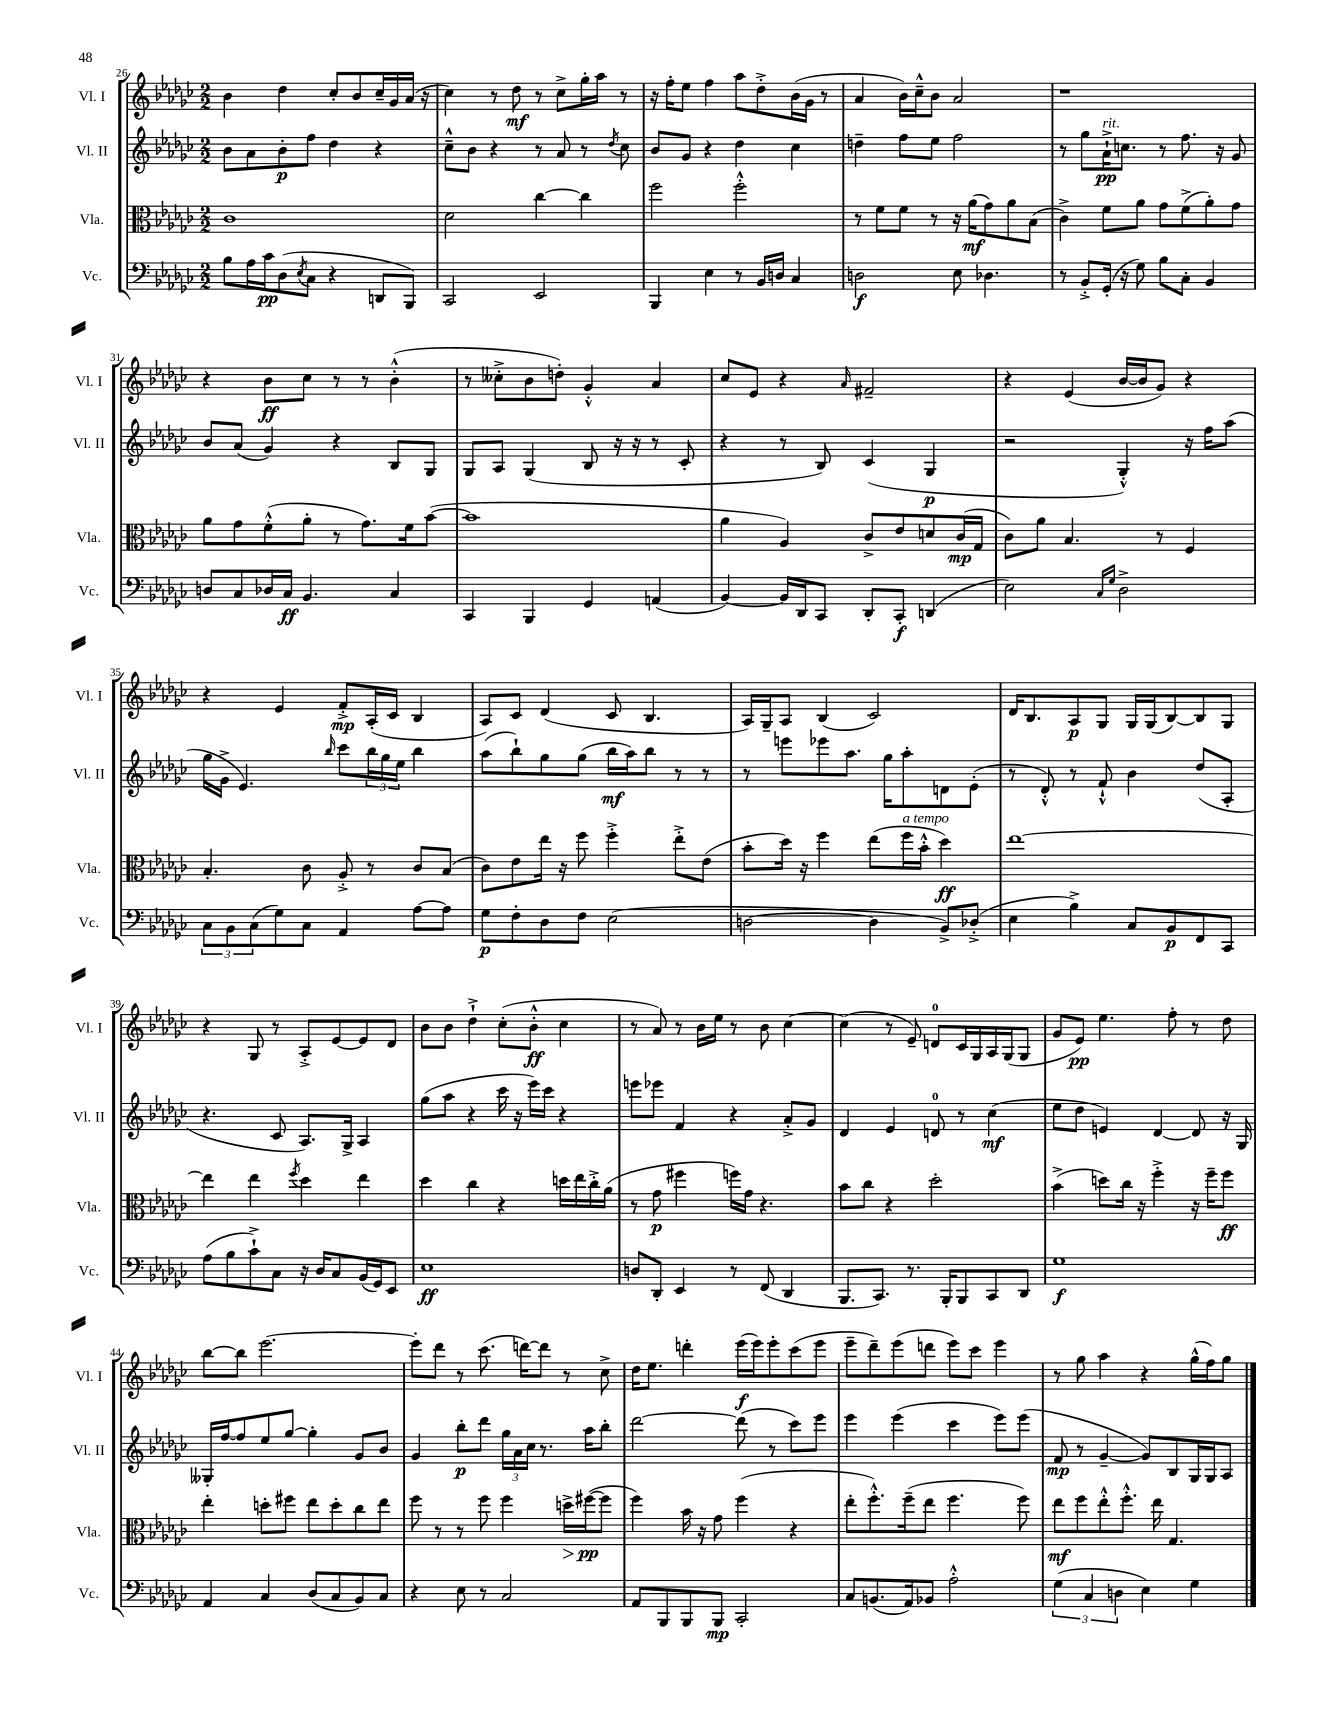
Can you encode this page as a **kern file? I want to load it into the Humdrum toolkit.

**kern	**kern	**kern	**kern
*staff4	*staff3	*staff2	*staff1
*clefF4	*clefC3	*clefG2	*clefG2
*k[b-e-a-d-g-c-]	*k[b-e-a-d-g-c-]	*k[b-e-a-d-g-c-]	*k[b-e-a-d-g-c-]
*M2/2	*M2/2	*M2/2	*M2/2
8B-	1c-	8b-	4b-
16A-	.	8a-	.
16c-	.	.	.
(8D-	.	8b-'	4dd-
8qE-	.	.	.
8C-	.	8ff	.
4r	.	4dd-	8cc-'
.	.	.	8b-
8DD	.	4r	16cc-~
.	.	.	16g-
8BBB-)	.	.	(16a-
.	.	.	16r
=	=	=	=
2CC-	2d-	8cc-~^^	4cc-)
.	.	8b-	.
.	.	4r	8r
.	.	.	8dd-
2EE-	[4cc-	8r	8r
.	.	8a-	8cc-^
.	4cc-]	8r	16gg-'
.	.	.	16aa-
.	.	8qdd-	.
.	.	8cc-	8r
=	=	=	=
4BBB-	2ff	8b-	16r
.	.	.	16ff'
.	.	8g-	8ee-
4E-	.	4r	4ff
8r	2ff'^^	4dd-	8aa-
16BB-	.	.	8dd-'^
16D	.	.	.
4C-	.	4cc-	(16b-
.	.	.	16g-
.	.	.	8r
=	=	=	=
2D	8r	4dd~	4a-
.	8f	.	.
.	8f	8ff	16b-)
.	.	.	16cc-~^^
.	8r	8ee-	8b-
8E-	16r	2ff	2a-
.	(16a-	.	.
4.D-	8g-)	.	.
.	8a-	.	.
.	(8B-	.	.
=	=	=	=
8r	4c-^)	8r	1r
8BB-'^	.	8gg-	.
(16GG-'	8f	16a-`^	.
16r	.	8.cc	.
8G-)	8a-	.	.
8B-	8g-	8r	.
8C-'	(8f^	8.ff	.
4BB-	8a-')	.	.
.	.	16r	.
.	8g-	8g-	.
=	=	=	=
8D	8a-	8b-	4r
8C-	8g-	(8a-	.
16D-	(8f'^^	4g-)	8b-
16C-	.	.	.
4.BB-	8a-'	.	8cc-
.	8r	4r	8r
.	8.g-)	.	8r
4C-	.	8B-	(4b-'^^
.	16f	.	.
.	([8b-	8G-	.
=	=	=	=
4CC-	1b-]	8G-	8r
.	.	8A-	8cc--'^
4BBB-	.	(4G-	8b-
.	.	.	8dd')
4GG-	.	8B-	4g-'^^
.	.	16r	.
.	.	16r	.
(4AA	.	8r	4a-
.	.	8c-'	.
=	=	=	=
[4BB-)	4a-	4r	8cc-
.	.	.	8e-
16BB-]	4A-)	8r	4r
16DD-	.	.	.
8CC-	.	8B-)	.
.	.	.	16qqa-
8DD-'	8c-^	(4c-	2f#~
8CC-'	8e-	.	.
(4DD	8d	4G-	.
.	(16c-	.	.
.	16G-	.	.
=	=	=	=
2E-)	8c-)	2r	4r
.	8a-	.	.
.	4.B-	.	(4e-
16qqC-	.	.	.
16qqG-	.	.	.
2D-^	.	4G-'^^)	[16b-
.	.	.	16b-]
.	8r	.	8g-)
.	4F	16r	4r
.	.	16ff	.
.	.	(8aa-	.
=	=	=	=
12C-	4.B-'	16gg-	4r
.	.	16g-^	.
12BB-	.	.	.
.	.	4.e-)	.
(12C-	.	.	.
8G-)	.	.	4e-
8C-	8c-	.	.
.	.	16qqbb-	.
4AA-	8A-'^	8ccc-	8f'^
.	8r	24bb-	(16A-'
.	.	24gg-	.
.	.	.	16c-
.	.	24ee-	.
[8A-	8c-	4bb-	4B-
8A-]	(8B-	.	.
=	=	=	=
8G-	8c-)	(8aa-	8A-)
8F'	8e-	8bb-`)	8c-
8D-	16ee-	8gg-	(4d-
.	16r	.	.
8F	8ff	(8gg-	.
(2E-	4ff'^	16bb-	8c-
.	.	16aa-)	.
.	.	8bb-	4.B-
.	8ee-'^	8r	.
.	(8e-	8r	.
=	=	=	=
[2D	8b-'	8r	16A-)
.	.	.	16G-~
.	16dd-)	8eee	8A-
.	16r	.	.
.	4ff	8eee-	(4B-
.	.	8.aa-	.
4D]	(8ee-	.	2c-)
.	.	16gg-	.
.	16ff	8aa-'	.
.	16b-'^^	.	.
8BB-^)	4dd-)	8d	.
(8D-'^	.	(8e-'	.
=	=	=	=
4E-	[1ee-	8r	16d-
.	.	.	8.B-
.	.	8d-'^^)	.
4B-^)	.	8r	8A-
.	.	8f`^^	8G-
8C-	.	4b-	16G-
.	.	.	(16G-
8BB-	.	.	[8B-)
8FF	.	(8dd-	8B-]
8CC-	.	8A-'	8G-
=	=	=	=
(8A-	4ee-]	4.r	4r
8B-	.	.	.
8c-`^)	4ee-	.	8G-
8C-	.	8c-	8r
.	8qff	.	.
16r	4dd-	8.A-)	8A-'^
16D-	.	.	.
8C-	.	.	[8e-
.	.	16G-^	.
(16BB-	4ee-	4A-	8e-]
16GG-)	.	.	.
8EE-	.	.	8d-
=	=	=	=
1E-	4dd-	(8gg-	8b-
.	.	8aa-	8b-
.	4cc-	4r	4dd-`^
.	4r	16ccc-	(8cc-'
.	.	16r	.
.	.	16eee-)	8b-'^^
.	.	16ccc-	.
.	16dd	4r	4cc-
.	16ee-	.	.
.	16cc-'^	.	.
.	(16a-	.	.
=	=	=	=
8D	8r	8eee	8r
8DD-'	8g-	8eee-	8a-)
4EE-	4ff#	4f	8r
.	.	.	16b-
.	.	.	16ee-
8r	16ff)	4r	8r
.	16g-	.	.
(8FF	4.r	.	8b-
4DD-	.	8a-'^	[4cc-
.	.	8g-	.
=	=	=	=
8.BBB-	8b-	4d-	(4cc-]
.	8cc-	.	.
8.CC-)	.	.	.
.	4r	4e-	8r
8.r	.	.	8e-~)
.	2dd-'	8d	8d
16BBB-'	.	.	.
8BBB-	.	8r	16c-
.	.	.	16G-
8CC-	.	(4cc-	16A-
.	.	.	(16G-
8DD-	.	.	8G-
=	=	=	=
1G-	(4b-^	8ee-	8g-
.	.	8dd-	8e-)
.	8dd)	4e)	4.ee-
.	16cc-	.	.
.	16r	.	.
.	4ff'^	[4d-	.
.	.	.	8ff'
.	16r	8d-]	8r
.	16ff~	.	.
.	8ff	16r	8dd-
.	.	16G-	.
=	=	=	=
4AA-	4ee-'	16G--'	[8bb-
.	.	[16ff	.
.	.	8ff]	8bb-]
4C-	8dd'	8ee-	[2.eee-
.	8ff#	[8gg-	.
(8D-	8ee-	4gg-']	.
8C-	8dd'	.	.
8BB-)	8cc-	8g-	.
8C-	8ee-	8b-	.
=	=	=	=
4r	8ff	4g-	8eee-']
.	8r	.	8ddd-
8E-	8r	8bb-'	8r
8r	8ff	8ddd-	(8.ccc-
2C-	4ff	24gg-	.
.	.	24a-	.
.	.	.	[16ddd)
.	.	24cc-	.
.	.	8.r	8ddd]
.	16dd^	.	8r
.	([16ff#	16aa-	.
.	8ff#]	8bb-'	8cc-^
=	=	=	=
8AA-	4ff)	[2ddd-	16dd-
.	.	.	8.ee-
8BBB-	.	.	.
8BBB-	16b-	.	4ddd'
.	16r	.	.
8BBB-	8g-	.	.
2CC-'	(4ff	(8ddd-]	(16eee-
.	.	.	16eee-)
.	.	8r	8eee-'
.	4r	8ccc-)	(8ccc-
.	.	8eee-	8eee-
=	=	=	=
8C-	8ee-'	4eee-	8eee-~
(8.BB	8.ff'^^)	.	8ddd-~)
.	.	(4eee-	(8eee-
16AA-)	(16ff~	.	.
8BB-	8ee-	.	8ddd
2A-'^^	4.ff	4ccc-	8eee-)
.	.	.	8ccc-
.	.	8eee-)	4eee-
.	8ff)	(8eee-	.
=	=	=	=
(6G-	8ee-	8f	8r
.	8ff	8r	8gg-
6C-	.	.	.
.	8ee-'^^	[4g-~	4aa-
6D	.	.	.
.	8.ff'^^	.	.
4E-)	.	8g-])	4r
.	16ee-	.	.
.	4.G-	8B-	.
4G-	.	16G-	(16gg-^^
.	.	16G-	16ff)
.	.	8A-	8gg-
==	==	==	==
*-	*-	*-	*-
